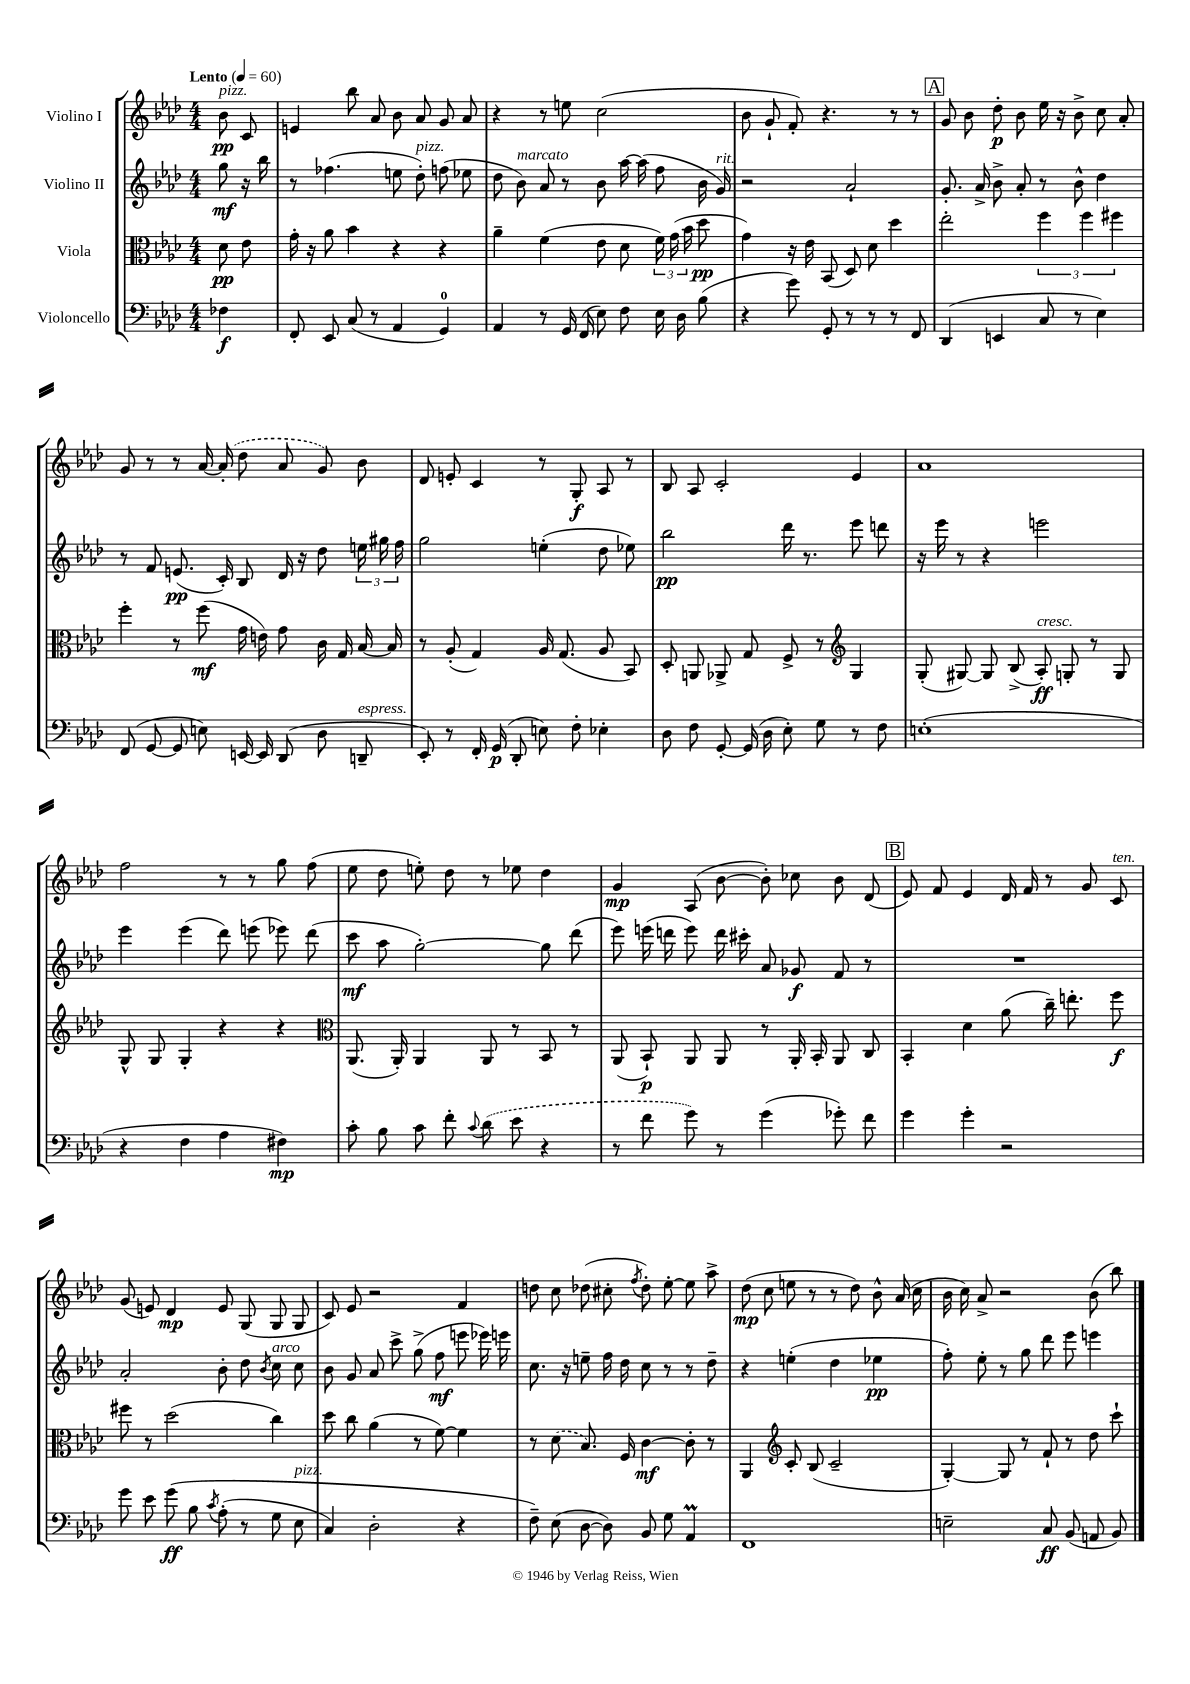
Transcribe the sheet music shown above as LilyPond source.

<<
\new StaffGroup <<
\new Staff = "s0" \with { instrumentName = "Violino I" } {
    \clef treble \key aes \major \numericTimeSignature \time 4/4 \partial 4 \tempo "Lento" 4 = 60
    \autoBeamOff bes'8\pp^\markup { \italic "pizz." } c'8 |
    e'4 bes''8 aes'8 bes'8 aes'8 g'8 aes'8 |
    r4 r8 e''8 c''2( |
    bes'8 g'8-! f'8-.) r4. r8 r8 |
    \mark \markup { \box "A" } g'8 bes'8 des''8-.\p bes'8 ees''16 r16 bes'8-> c''8 aes'8-. |
    g'8 r8 r8 aes'16~ \once \slurDashed aes'16-.( des''8 aes'8 g'8) bes'8 |
    des'8 e'8-. c'4 r8 g8-.\f aes8 r8 |
    bes8 aes8 c'2-. ees'4 |
    aes'1 |
    f''2 r8 r8 g''8 f''8( |
    ees''8 des''8 e''8-.) des''8 r8 ees''8 des''4 |
    g'4\mp aes8( bes'8~ bes'8-.) ces''8 bes'8 des'8( |
    \mark \markup { \box "B" } ees'8) f'8 ees'4 des'16 f'16 r8 g'8 c'8^\markup { \italic "ten." } |
    g'8( e'8) des'4\mp e'8 g8( g8 g8 |
    c'8) ees'8 r2 f'4 |
    d''8 c''8 des''8( cis''8-. \acciaccatura { f''8 } des''8-.) ees''8~-. ees''8 aes''8-> |
    des''8\mp( c''8 e''8 r8 r8 des''8) bes'8-^ aes'16( c''16 |
    bes'16 c''16) aes'8-> r2 bes'8( bes''8) \bar "|." |
}
\new Staff = "s1" \with { instrumentName = "Violino II" } {
    \clef treble \key aes \major \numericTimeSignature \time 4/4 \partial 4
    \autoBeamOff g''8\mf r16 bes''16 |
    r8 fes''4.( e''8 des''8-.^\markup { \italic "pizz." }) f''8( ees''8 |
    des''8 bes'8^\markup { \italic "marcato" }) aes'8 r8 bes'8 aes''16~ aes''16( f''8 bes'16 g'16^\markup { \italic "rit." }) |
    r2 aes'2-! |
    \mark \markup { \box "A" } g'8.-. aes'16-> bes'8-> aes'8-. r8 bes'8-^ des''4 |
    r8 f'8 e'8.\pp( c'16-.) bes8 des'16 r16 des''8 \tuplet 3/2 { e''16 gis''16 f''16 } |
    g''2 e''4-.( des''8 ees''8) |
    bes''2\pp des'''16 r8. ees'''8 d'''8 |
    r16 ees'''16 r8 r4 e'''2 |
    ees'''4 ees'''4( des'''8) e'''8( ees'''8) des'''8( |
    c'''8\mf aes''8 g''2~-.) g''8 des'''8( |
    ees'''8) e'''16( d'''16 e'''8) d'''16 cis'''16-. aes'8 ges'8\f f'8 r8 |
    \mark \markup { \box "B" } R1 |
    aes'2-. bes'8-. des''8 \acciaccatura { bes'8 } c''8^\markup { \italic "arco" } c''8 |
    bes'8 g'8 aes'8 c'''8-> g''8->( f''8\mf e'''8 ees'''16) e'''16 |
    c''8. r16 e''8-- f''16 des''16 c''8 r8 r8 des''8-- |
    r4 e''4-.( des''4 ees''4\pp |
    f''8-.) ees''8-. r8 g''8 des'''8 ees'''8 e'''4 \bar "|." |
}
\new Staff = "s2" \with { instrumentName = "Viola" } {
    \clef alto \key aes \major \numericTimeSignature \time 4/4 \partial 4
    \autoBeamOff des'8\pp ees'8 |
    g'16-. r16 aes'8 bes'4 r4 r4 |
    aes'4-- f'4( ees'8 des'8 \tuplet 3/2 { f'16) g'16( bes'16 } des''8\pp |
    g'4) r16 ees'16 bes,8( des8) des'8 des''4 |
    \mark \markup { \box "A" } ees''2-. \tuplet 3/2 { f''4 f''4 fis''4 } |
    f''4-. r8 f''8\mf( g'16 e'16) g'8 c'16 g16 bes16~ bes16 |
    r8 aes8-.( g4) aes16 g8.( aes8 bes,8) |
    des8-. a,8 aes,8-> g8 f8-> r8 \clef treble g4 |
    g8-.( gis8~) gis8 bes8->( aes8-.\ff^\markup { \italic "cresc." }) g8-. r8 g8 |
    g8-^ g8 g4-. r4 r4 |
    \clef alto aes,8.( aes,16-.) aes,4 aes,8 r8 bes,8 r8 |
    aes,8( bes,8-!\p) aes,8 aes,8 r8 aes,16-. bes,16-. aes,8 c8 |
    \mark \markup { \box "B" } bes,4-. des'4 aes'8( c''16--) e''8.-. f''8\f |
    fis''8 r8 des''2( c''4) |
    des''8 c''8 aes'4( r8 f'8~) f'4 |
    r8 \once \slurDashed des'8( bes8.) f16 c'4~\mf c'8-. r8 |
    aes,4 \clef treble c'8-. bes8( c'2-- |
    g4~-.) g8 r8 f'8-! r8 des''8 c'''8-! \bar "|." |
}
\new Staff = "s3" \with { instrumentName = "Violoncello" } {
    \clef bass \key aes \major \numericTimeSignature \time 4/4 \partial 4
    \autoBeamOff fes4\f |
    f,8-. ees,8 c8( r8 aes,4 g,4-0) |
    aes,4 r8 g,16 f,16( ees8) f8 ees16 des16 bes8( |
    r4 g'8) g,8-. r8 r8 r8 f,8 |
    \mark \markup { \box "A" } des,4( e,4 c8 r8 ees4) |
    f,8( g,8~ g,8 e8) e,16~ e,16 des,8( des8 d,8--^\markup { \italic "espress." } |
    ees,8-.) r8 f,16-. g,16\p( des,8-. e8) f8-. ees4-. |
    des8 f8 g,8~-. g,16( des16 ees8-.) g8 r8 f8 |
    e1-.( |
    r4 f4 aes4 fis4\mp) |
    c'8-. bes8 c'8 f'8-. \appoggiatura { c'8 } \once \slurDashed des'8( ees'8 r4 |
    r8 f'8 g'8) r8 g'4( ges'8-.) f'8 |
    \mark \markup { \box "B" } g'4 g'4-. r2 |
    g'8 ees'8 g'8\ff\( bes8 \acciaccatura { c'8 } aes8-.( r8 g8 ees8^\markup { \italic "pizz." } |
    c4) des2-. r4 |
    f8--\) ees8( des8~ des8) bes,8 g8 aes,4\prall |
    f,1 |
    e2-- c8\ff bes,8( a,8 bes,8) \bar "|." |
}
>>
>>
\layout { \context { \Score \remove "Bar_number_engraver" } }
